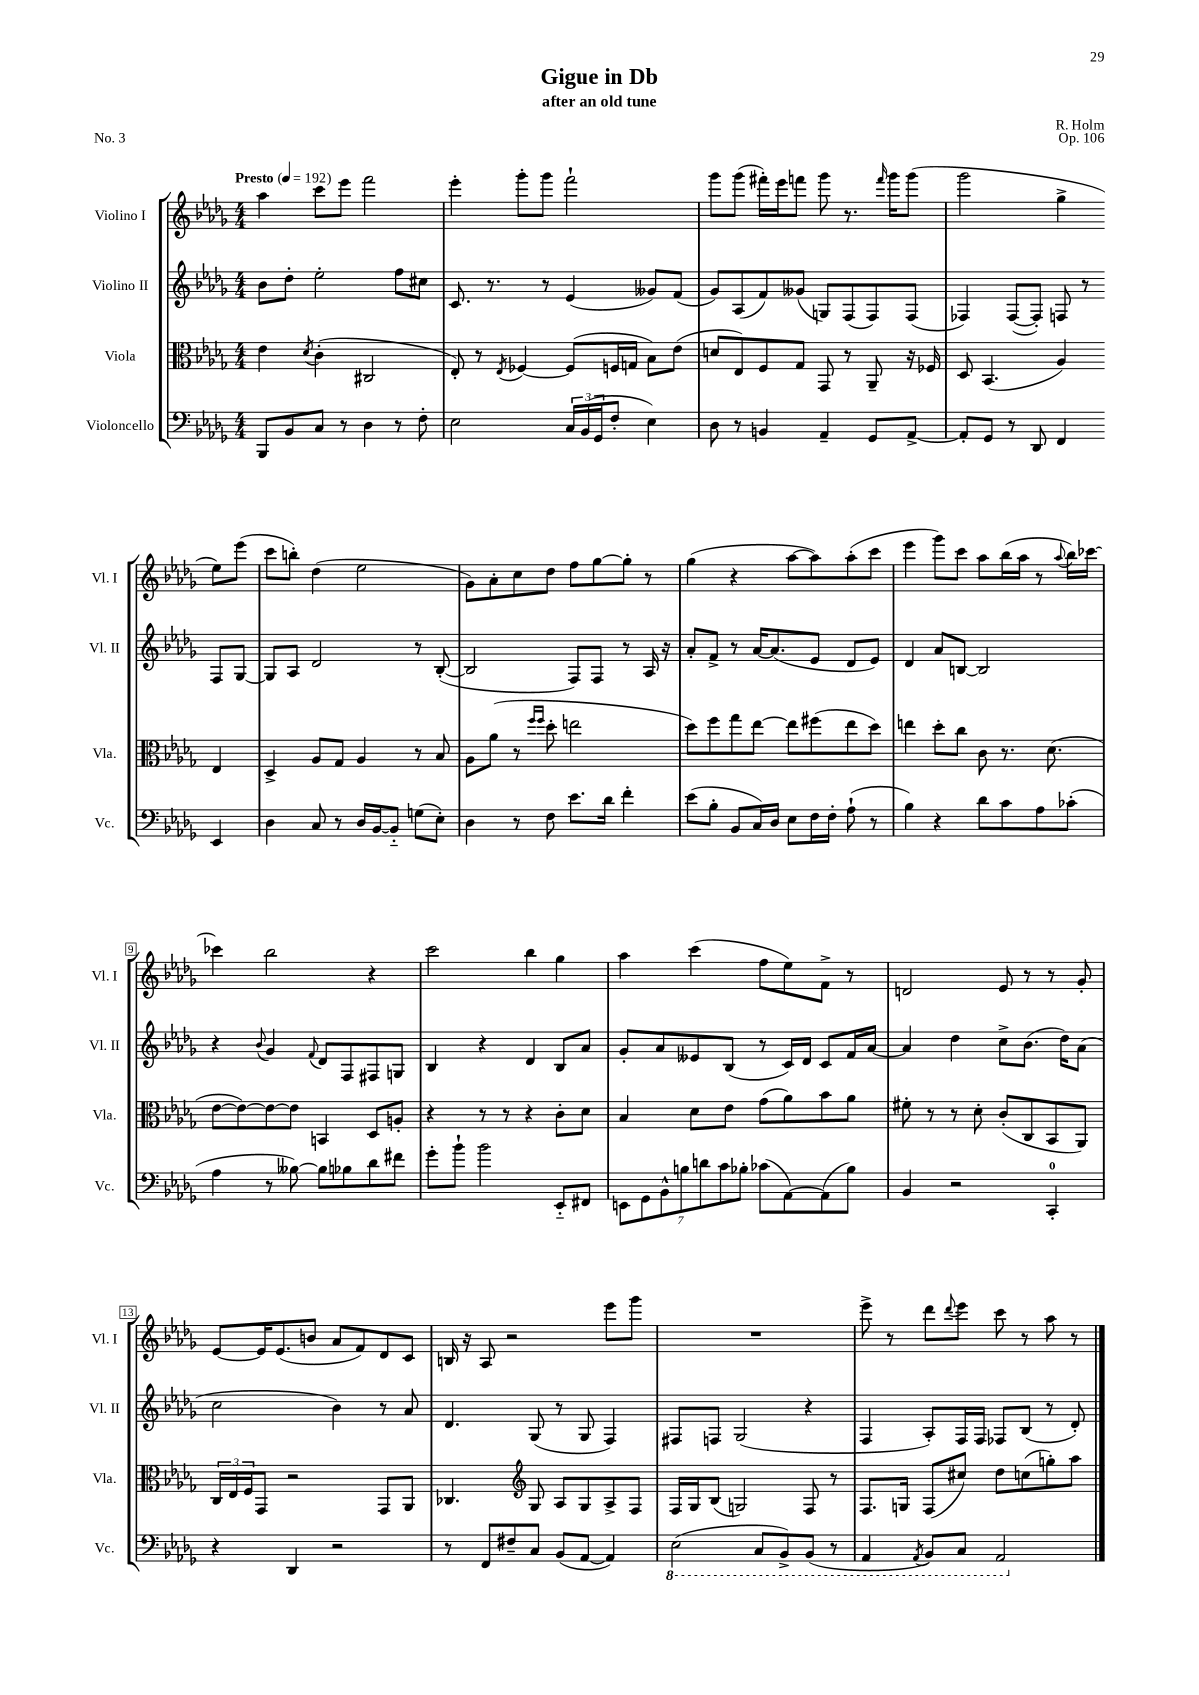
\header { title = "Gigue in Db" composer = "R. Holm" subtitle = "after an old tune" opus = "Op. 106" piece = "No. 3" }
<<
\new StaffGroup <<
\new Staff = "s0" \with { instrumentName = "Violino I" shortInstrumentName = "Vl. I" } {
    \clef treble \key des \major \numericTimeSignature \time 4/4 \tempo "Presto" 4 = 192
    aes''4 c'''8 ees'''8 f'''2 |
    ees'''4-. ges'''8-. ges'''8 f'''2-! |
    ges'''8 ges'''8( fis'''16-.) ees'''16 f'''8 ges'''8 r8. \grace { f'''16 } ges'''16 ges'''8( |
    ges'''2 ges''4-> ees''8) ees'''8( |
    c'''8 b''8-.) des''4( ees''2 |
    ges'8) aes'8-. c''8 des''8 f''8 ges''8~ ges''8-. r8 |
    ges''4( r4 aes''8~ aes''8) aes''8-.( c'''8 |
    ees'''4 ges'''8) c'''8 aes''8 bes''16( aes''16 r8 \appoggiatura { aes''8 } bes''16) ces'''16~ |
    ces'''4 bes''2 r4 |
    c'''2 bes''4 ges''4 |
    aes''4 c'''4( f''8 ees''8) f'8-> r8 |
    d'2 ees'8 r8 r8 ges'8-. |
    ees'8~ ees'16 ees'8.( b'8 aes'8 f'8) des'8 c'8 |
    b16 r16 aes8 r2 ees'''8 ges'''8 |
    R1 |
    ees'''8-> r8 des'''8 \appoggiatura { des'''8 } ees'''8 c'''8 r8 aes''8 r8 \bar "|." |
}
\new Staff = "s1" \with { instrumentName = "Violino II" shortInstrumentName = "Vl. II" } {
    \clef treble \key des \major \numericTimeSignature \time 4/4
    bes'8 des''8-. ees''2-. f''8 cis''8 |
    c'8. r8. r8 ees'4( geses'8) f'8( |
    ges'8) aes8( f'8) geses'8( g8) f8( f8) f8( |
    fes4) fes8~( fes8-.) f8 r8 f8 ges8~ |
    ges8 aes8 des'2 r8 bes8~-.( |
    bes2 f8) f8 r8 aes16 r16 |
    aes'8-. f'8-> r8 aes'16~ aes'8.( ees'8 des'8 ees'8) |
    des'4 aes'8 b8~ b2 |
    r4 \appoggiatura { bes'8 } ges'4 \appoggiatura { f'8 } des'8 f8 fis8 g8 |
    bes4 r4 des'4 bes8 aes'8 |
    ges'8-. aes'8 eeses'8 bes8( r8 c'16) des'16 c'8 f'16 aes'16~ |
    aes'4 des''4 c''8-> bes'8.( des''16) aes'8( |
    c''2 bes'4) r8 aes'8 |
    des'4. ges8( r8 ges8 f4) |
    fis8 f8 ges2( r4 |
    f4 aes8-.) f16 f16 fes8 bes8( r8 des'8-.) \bar "|." |
}
\new Staff = "s2" \with { instrumentName = "Viola" shortInstrumentName = "Vla." } {
    \clef alto \key des \major \numericTimeSignature \time 4/4
    ees'4 \acciaccatura { des'8 } c'4-.( cis2 |
    ees8-.) r8 \acciaccatura { ees8 } fes4~ fes8( f16 g16 bes8) ees'8( |
    d'8 ees8) f8 ges8 ges,8 r8 aes,8-- r16 fes16 |
    des8 bes,4.( aes4) ees4 |
    des4-> aes8 ges8 aes4 r8 bes8 |
    aes8 aes'8( r8 \grace { f''16 f''16 } des''8-. e''2 |
    des''8) f''8 ges''8 ees''8~ ees''8 fis''8( ees''8 des''8) |
    e''4 des''8-. c''8 c'8 r8. des'8.( |
    ees'8~ ees'8~) ees'8~ ees'8 b,4 des8 a8-. |
    r4 r8 r8 r4 c'8-. des'8 |
    bes4 des'8 ees'8 ges'8( aes'8) bes'8 aes'8 |
    fis'8-. r8 r8 des'8-. c'8-.( c8 bes,8 aes,8) |
    \tuplet 3/2 { c16 ees16 f16 } ges,8 r2 ges,8 aes,8 |
    ces4. \clef treble ges8 aes8 ges8 aes8-> f8 |
    f16 ges16 bes8( g2) f8 r8 |
    f8. g16 f8( cis''8) des''8 c''8( g''8-.) aes''8 \bar "|." |
}
\new Staff = "s3" \with { instrumentName = "Violoncello" shortInstrumentName = "Vc." } {
    \clef bass \key des \major \numericTimeSignature \time 4/4
    bes,,8 bes,8 c8 r8 des4 r8 f8-. |
    ees2 \tuplet 3/2 { c16 bes,16( ges,16 } f8-. ees4) |
    des8 r8 b,4 aes,4-- ges,8 aes,8~-> |
    aes,8-. ges,8 r8 des,8 f,4 ees,4 |
    des4 c8 r8 des16 bes,16~ bes,8-_ g8( ees8-.) |
    des4 r8 f8 ees'8. des'16 f'4-. |
    ees'8( bes8-. bes,8 c16) des16 ees8 f16 f16-. aes8-!( r8 |
    bes4) r4 des'8 c'8 aes8 ces'8-.( |
    aes4 r8 beses8~) beses8 bes8 des'8 fis'8 |
    ges'8-. bes'8-! bes'2 ees,8-_ fis,8 |
    \tuplet 7/4 { e,8 ges,8 bes,8-^ b8 d'8 c'8 bes8-. } ces'8( aes,8~) aes,8( bes8) |
    bes,4 r2 c,4-0-. |
    r4 des,4 r2 |
    r8 f,8 fis8-- c8 bes,8( aes,8~ aes,4) |
    \ottava #-1 ees,2( c,8 bes,,8->) bes,,8( r8 |
    aes,,4 \acciaccatura { aes,,8 } bes,,8) c,8 aes,,2 \ottava #0 \bar "|." |
}
>>
>>
\layout { \context { \Score \override BarNumber.stencil = #(make-stencil-boxer 0.1 0.3 ly:text-interface::print) } }
